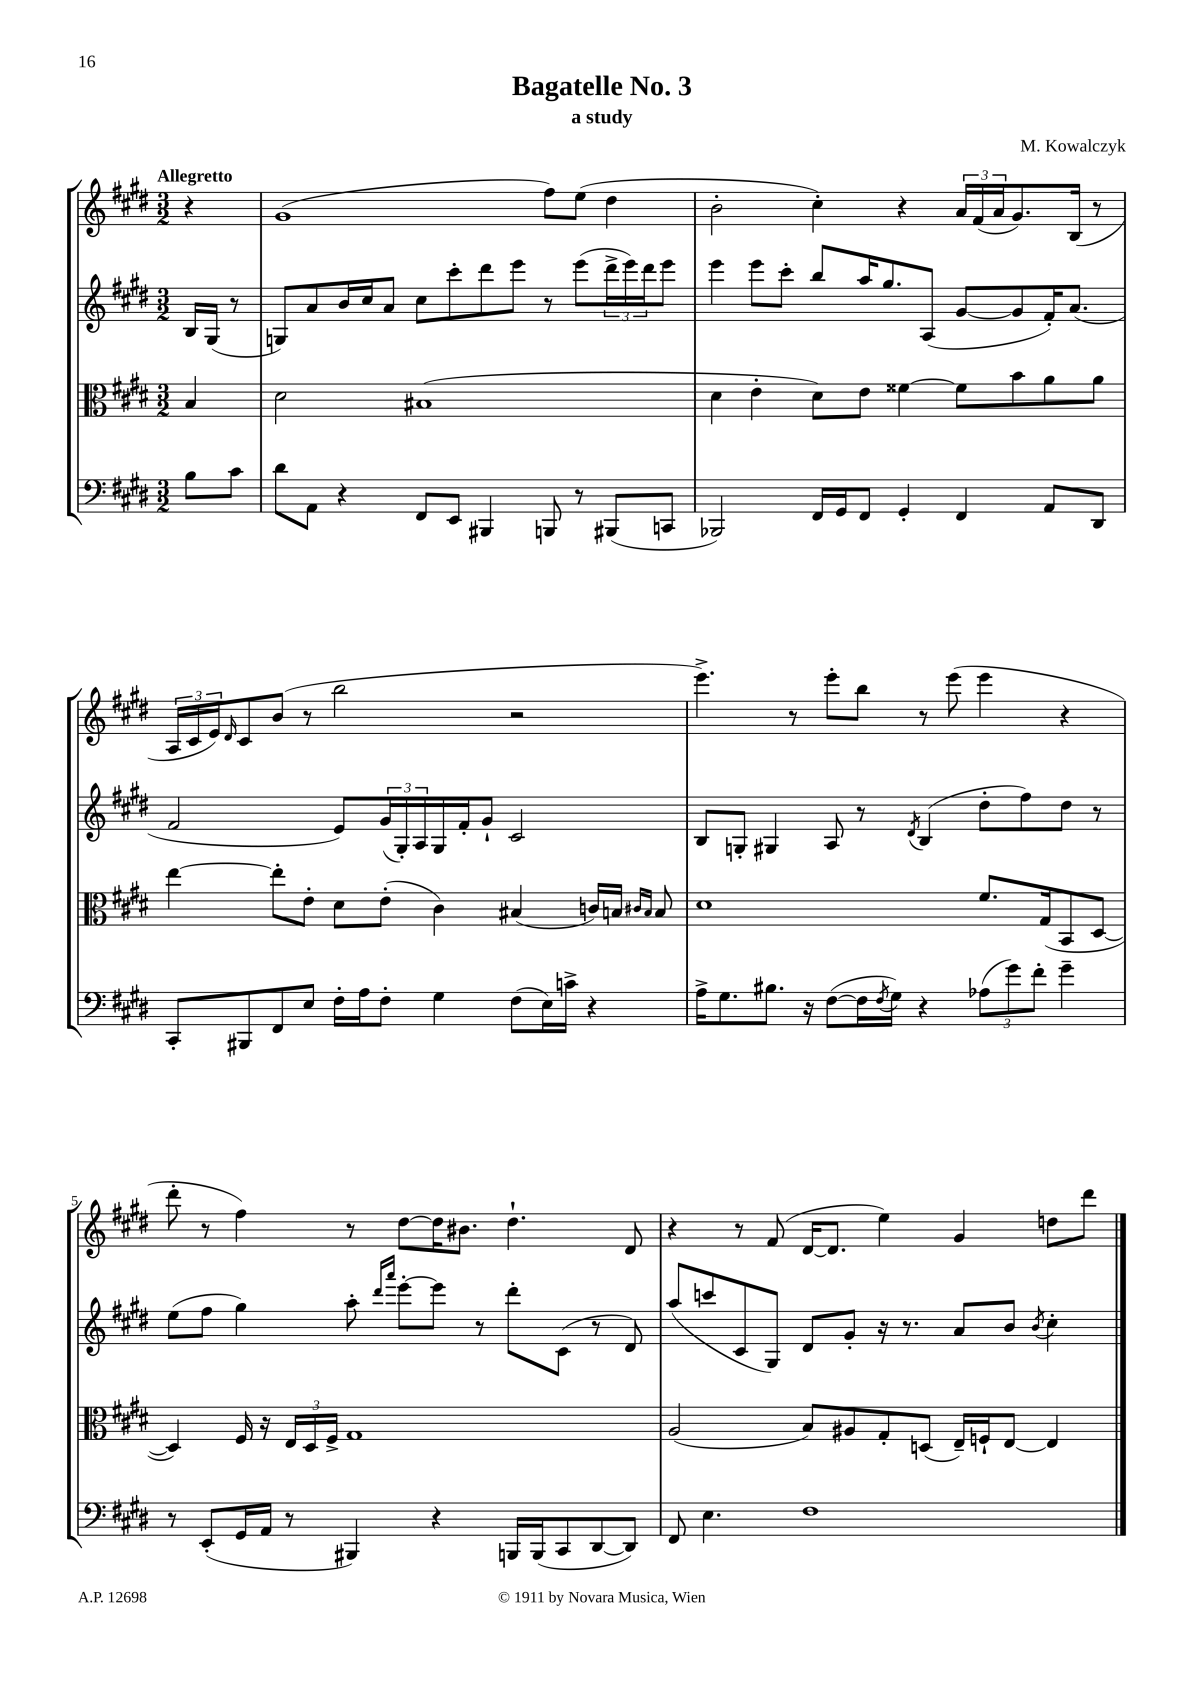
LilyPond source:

\header { title = "Bagatelle No. 3" composer = "M. Kowalczyk" subtitle = "a study" }
<<
\new StaffGroup <<
\new Staff = "s0" {
    \clef treble \key e \major \numericTimeSignature \time 3/2 \partial 4 \tempo "Allegretto"
    r4 |
    gis'1( fis''8) e''8( dis''4 |
    b'2-. cis''4-.) r4 \tuplet 3/2 { a'16 fis'16( a'16 } gis'8.) b16( r8 |
    \tuplet 3/2 { a16 cis'16 e'16) } \grace { dis'16 } cis'8 b'8( r8 b''2 r2 |
    e'''4.->) r8 e'''8-. b''8 r8 e'''8( e'''4 r4 |
    dis'''8-. r8 fis''4) r8 dis''8~ dis''16 bis'8. dis''4.-! dis'8 |
    r4 r8 fis'8( dis'16~ dis'8. e''4) gis'4 d''8 dis'''8 \bar "|." |
}
\new Staff = "s1" {
    \clef treble \key e \major \numericTimeSignature \time 3/2 \partial 4
    b16 gis16( r8 |
    g8) a'8 b'16 cis''16 a'8 cis''8 cis'''8-. dis'''8 e'''8 r8 e'''8( \tuplet 3/2 { dis'''16-> e'''16) dis'''16 } e'''8 |
    e'''4 e'''8 cis'''8-. b''8 a''16 gis''8. a8( gis'8~ gis'8 fis'16-.) a'8.( |
    fis'2 e'8) \tuplet 3/2 { gis'16( gis16-.) a16 } gis16 fis'16-. gis'8-! cis'2 |
    b8 g8-. gis4 a8 r8 \acciaccatura { dis'8 } b4( dis''8-. fis''8) dis''8 r8 |
    e''8( fis''8 gis''4) a''8-. \grace { dis'''16 a'''16 } e'''8~-. e'''8 r8 dis'''8-. cis'8( r8 dis'8) |
    a''8( c'''8 cis'8 gis8) dis'8 gis'8-. r16 r8. a'8 b'8 \acciaccatura { b'8 } cis''4-. \bar "|." |
}
\new Staff = "s2" {
    \clef alto \key e \major \numericTimeSignature \time 3/2 \partial 4
    b4 |
    dis'2 bis1( |
    dis'4 e'4-. dis'8) e'8 fisis'4~ fisis'8 b'8 a'8 a'8 |
    e''4~ e''8-. e'8-. dis'8 e'8-.( cis'4) bis4( c'16) b16 \grace { cis'16 b16 } b8 |
    dis'1 fis'8. gis16( b,8 dis8~ |
    dis4) fis16 r16 \tuplet 3/2 { e16 dis16 fis16-> } gis1 |
    a2( b8) ais8 gis8-. d8( e16--) f16-! e8~ e4 \bar "|." |
}
\new Staff = "s3" {
    \clef bass \key e \major \numericTimeSignature \time 3/2 \partial 4
    b8 cis'8 |
    dis'8 a,8 r4 fis,8 e,8 bis,,4 b,,8 r8 bis,,8( c,8 |
    bes,,2) fis,16 gis,16 fis,8 gis,4-. fis,4 a,8 dis,8 |
    cis,8-. bis,,8 fis,8 e8 fis16-. a16 fis8-. gis4 fis8( e16) c'16-> r4 |
    a16-> gis8. bis8. r16 fis8~( fis16 \acciaccatura { fis8 } gis16) r4 \tuplet 3/2 { aes8( gis'8) fis'8-. } gis'4-- |
    r8 e,8-.( gis,16 a,16 r8 bis,,4) r4 b,,16 b,,16( cis,8 dis,8~ dis,8) |
    fis,8 e4. fis1 \bar "|." |
}
>>
>>
\layout { \context { \Score \override BarNumber.break-visibility = ##(#f #t #t) barNumberVisibility = #(every-nth-bar-number-visible 5) } }
